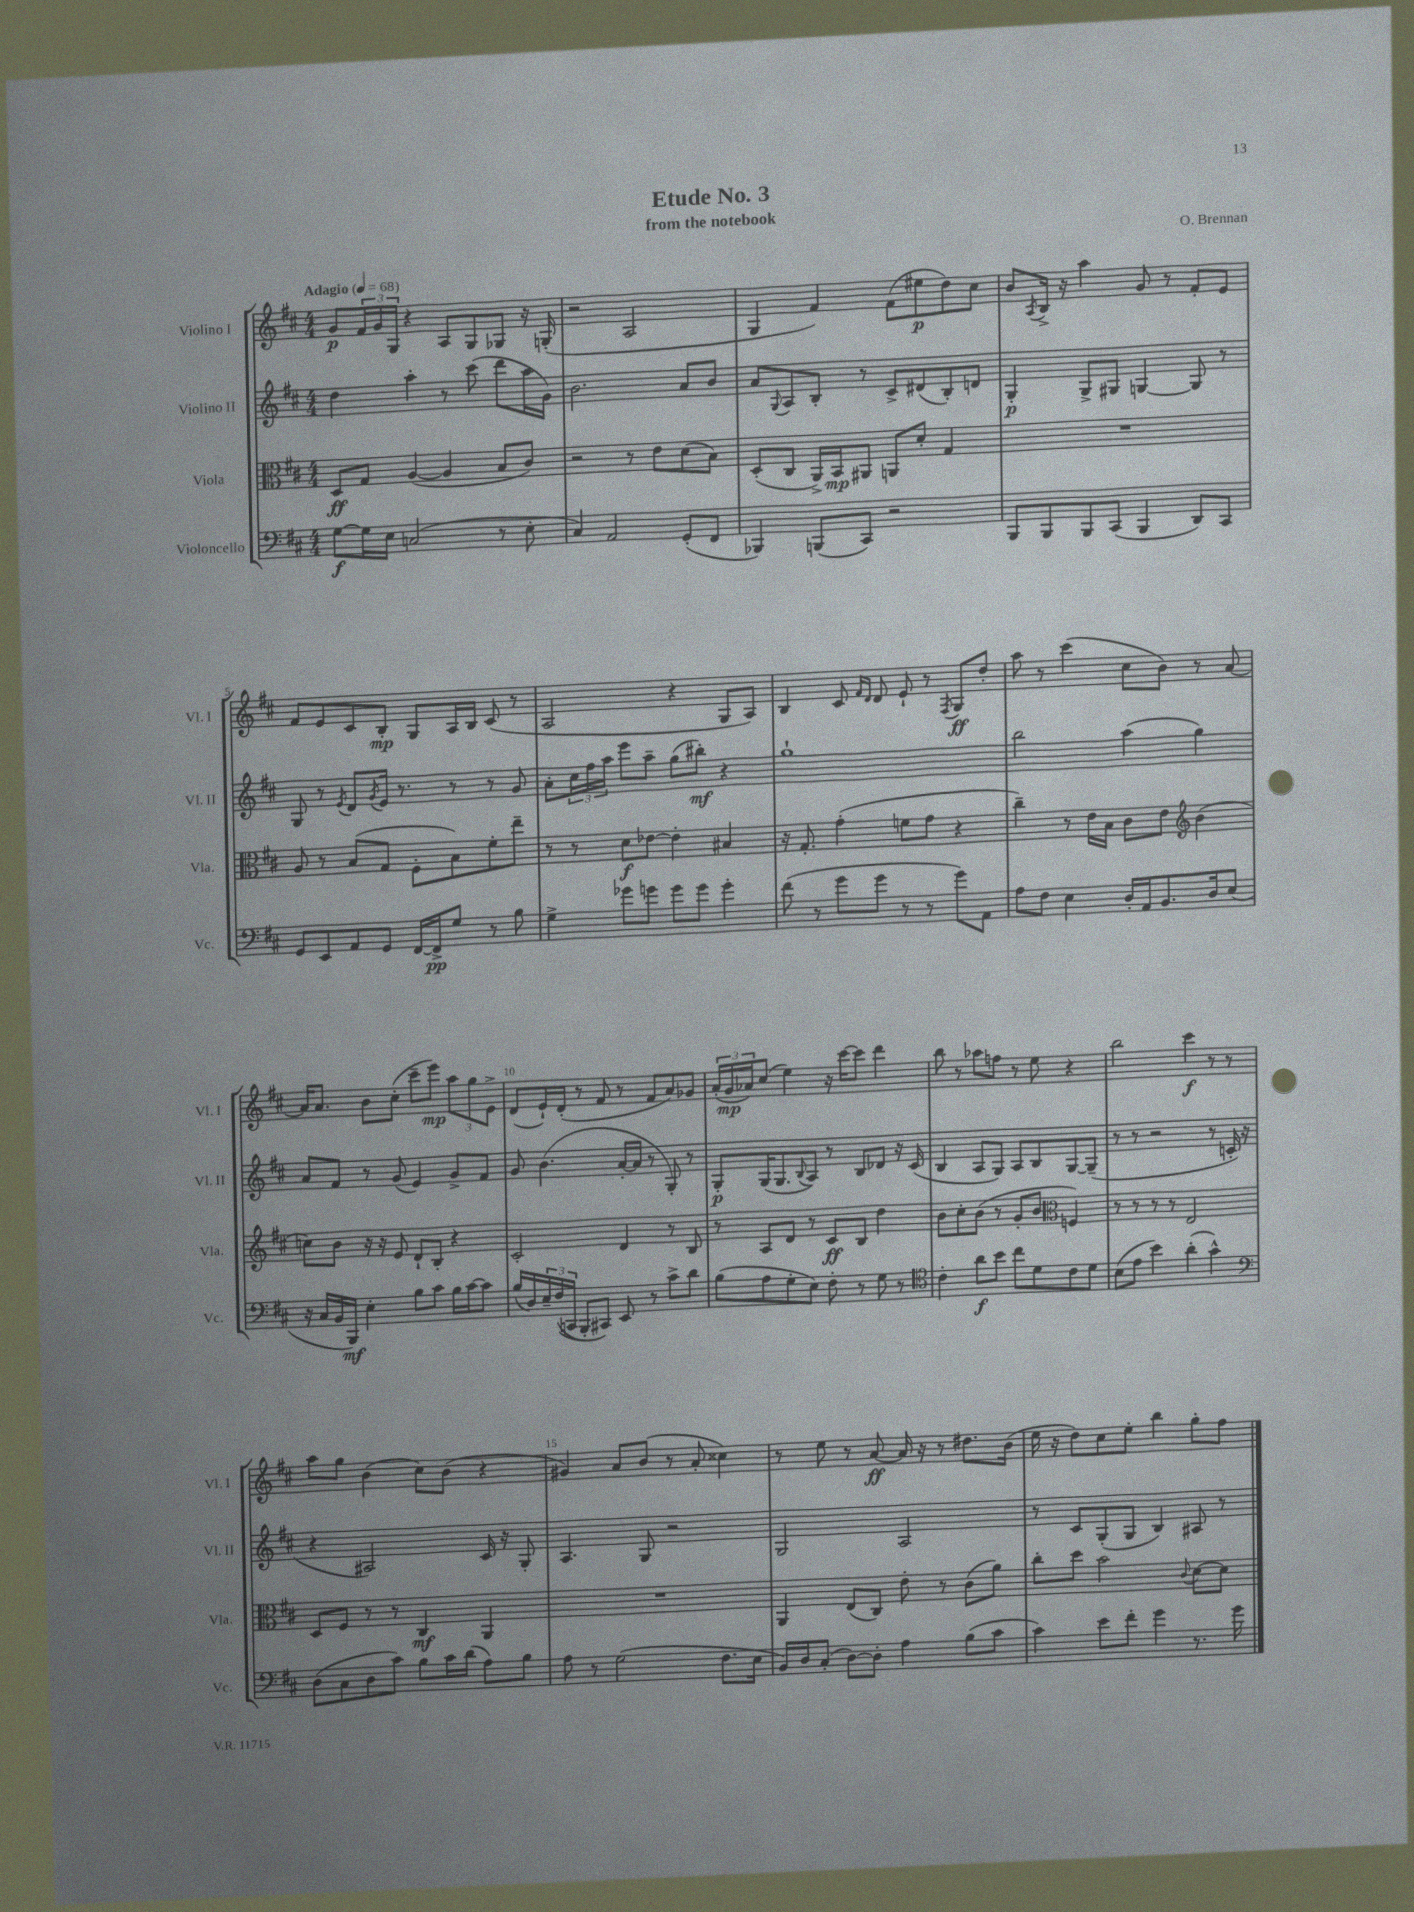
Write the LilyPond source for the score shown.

\header { title = "Etude No. 3" composer = "O. Brennan" subtitle = "from the notebook" }
<<
\new StaffGroup <<
\new Staff = "s0" \with { instrumentName = "Violino I" shortInstrumentName = "Vl. I" } {
    \clef treble \key d \major \numericTimeSignature \time 4/4 \tempo "Adagio" 4 = 68
    g'8\p \tuplet 3/2 { fis'16 g'16 g16 } r4 a8 g8 ges8 r16 g16-.( |
    r2 a2 |
    g4 fis'4) fis'8( eis''8\p d''8) cis''8 |
    b'8 \acciaccatura { a8 } b16-> r16 a''4 g'8 r8 fis'8-. e'8 |
    fis'8 e'8 cis'8 b8-.\mp g8 a16 b16 cis'8( r8 |
    a2 r4 g8 a8) |
    b4 cis'8 \grace { fis'16 d'16 } d'8 e'8-! r8 \acciaccatura { fis8 } g8\ff d''8-. |
    a''8 r8 cis'''4( cis''8 b'8) r8 a'8~ |
    a'16 a'8. b'8 cis''8-.( cis'''8-- e'''8\mp) \tuplet 3/2 { a''8 g''8 e'8-> } |
    d'8( e'16-!) d'16-.( r8 fis'8 r8 fis'8 a'8) ges'8 |
    \tuplet 3/2 { a'16-.( g'16\mp aes'16) } cis''8( e''4) r16 cis'''16~ cis'''8 d'''4 |
    b''8 r8 aes''8 f''8 r8 e''8 r4 |
    b''2 cis'''4\f r8 r8 |
    a''8 g''8 b'4( cis''8) b'8( r4 |
    gis'4) a'8 b'8( r8 a'8-. cisis''4) |
    r8 e''8 r8 a'8~\ff a'16 r16 r8 dis''8. b'16( |
    e''16 r16 d''8) cis''8 e''8-. b''4 g''8-. fis''8 \bar "|." |
}
\new Staff = "s1" \with { instrumentName = "Violino II" shortInstrumentName = "Vl. II" } {
    \clef treble \key d \major \numericTimeSignature \time 4/4
    d''4 a''4-. r8 cis'''8( d'''8 a''16 g'16) |
    b'2. a'8 b'8 |
    a'8 \appoggiatura { g8 } a8 b8-. r8 cis'8-> dis'8( b8-.) d'8 |
    g4-.\p g8-> gis8 g4~ g8 r8 |
    g8 r8 \acciaccatura { e'8 } d'8 \acciaccatura { g'8 } e'16 r8. r8 r8 g'8 |
    a'8-. \tuplet 3/2 { cis''16 fis''16 a''16 } e'''8 a''8-- g''8( bis''8-.\mf) r4 |
    g''1-! |
    b''2 a''4( g''4) |
    a'8 fis'8 r8 g'8( e'4) g'8-> fis'8 |
    g'8 b'4.( a'16~-. a'16 r8 g8-.) r8 |
    g8-.\p g16( g8. \appoggiatura { b8 } a8) r8 b8 des'8 r16 cis'16( |
    b4 a8 g8) a8 b8 g8~ g8--( |
    r8 r8 r2 r8 c'16-. r16 |
    r4 ais2) cis'16 r16 g8-. |
    a4. g8 r2 |
    g2 a2 |
    r8 cis'8 g8-.( g8 b4) ais8 r8 \bar "|." |
}
\new Staff = "s2" \with { instrumentName = "Viola" shortInstrumentName = "Vla." } {
    \clef alto \key d \major \numericTimeSignature \time 4/4
    d8\ff g8 a4~( a4 b8 cis'8) |
    r2 r8 e'8 d'8( b8) |
    d8-.( cis8 a,16->) b,16\mp ais,8 a,8 d'8-. g4 |
    R1 |
    a8 r8 b8( g8 fis8-. b8) fis'8-. e''8-- |
    r8 r8 d'8\f ees'8~ ees'4-. bis4 |
    r16 g8.-. g'4-.( f'8 g'8 r4 |
    cis''4--) r8 e'16 b16 cis'8 e'8 \clef treble b'4( |
    c''8) b'8 r16 r16 e'8 d'8-! b8-. r4 |
    cis'2-. d'4 r8 b8 |
    r8 a8 d'8 r8 cis'8\ff b8 d''4 |
    b'8 cis''8-. b'8( r8 g'8-. b'8 \clef alto f4) |
    r8 r8 r8 r8 e2 |
    d8 fis8 r8 r8 cis4\mf a,4 |
    R1 |
    a,4 e8( cis8) e'8-. r8 cis'8( a'8) |
    cis''8-. d''8 b'2 \appoggiatura { cis'8 } d'8~ d'8 \bar "|." |
}
\new Staff = "s3" \with { instrumentName = "Violoncello" shortInstrumentName = "Vc." } {
    \clef bass \key d \major \numericTimeSignature \time 4/4
    g8~\f g16 e16 c2( r8 e8-. |
    cis4) a,2 g,8-.( fis,8 |
    bes,,4) b,,8( cis,8) r2 |
    b,,8 b,,8 b,,8 cis,8( b,,4 d,8) cis,8 |
    g,8 e,8 a,8 g,8 fis,16~ fis,16->\pp g8 r8 b8 |
    g4-> ges'8 g'8 g'8 g'8 g'4-. |
    fis'8( r8 g'8 g'8 r8 r8 g'8) a,8 |
    a8 fis8 e4 d16-. a,16 b,8. d16 e8( |
    r16 cis16 b,16 b,,16\mf) e4-. b8 cis'8 b16 cis'16~ cis'8 |
    b16( d16) \tuplet 3/2 { e16-- fis16(\( c,16 } b,,8-.) cis,8\) e,8 r8 cis'8-> d'8 |
    b8( a8 g8-. e8) fis8-. r8 g8 r8 |
    \clef tenor cis'4-. a'8\f b'8 cis''8 d'8 cis'8 d'8 |
    b8( e'8 b'4) a'4-.( g'4-^) |
    \clef bass d8( cis8 d8 cis'8) b8 cis'16 d'16( a8) b8 |
    a8 r8 g2( fis8. e16 |
    b,16) d16 cis8-.( d8~) d8-. a4 b8( cis'8 |
    cis'4) e'8 fis'8-. g'4 r8. g'16 \bar "|." |
}
>>
>>
\layout { \context { \Score \override BarNumber.break-visibility = ##(#f #t #t) barNumberVisibility = #(every-nth-bar-number-visible 5) } }
